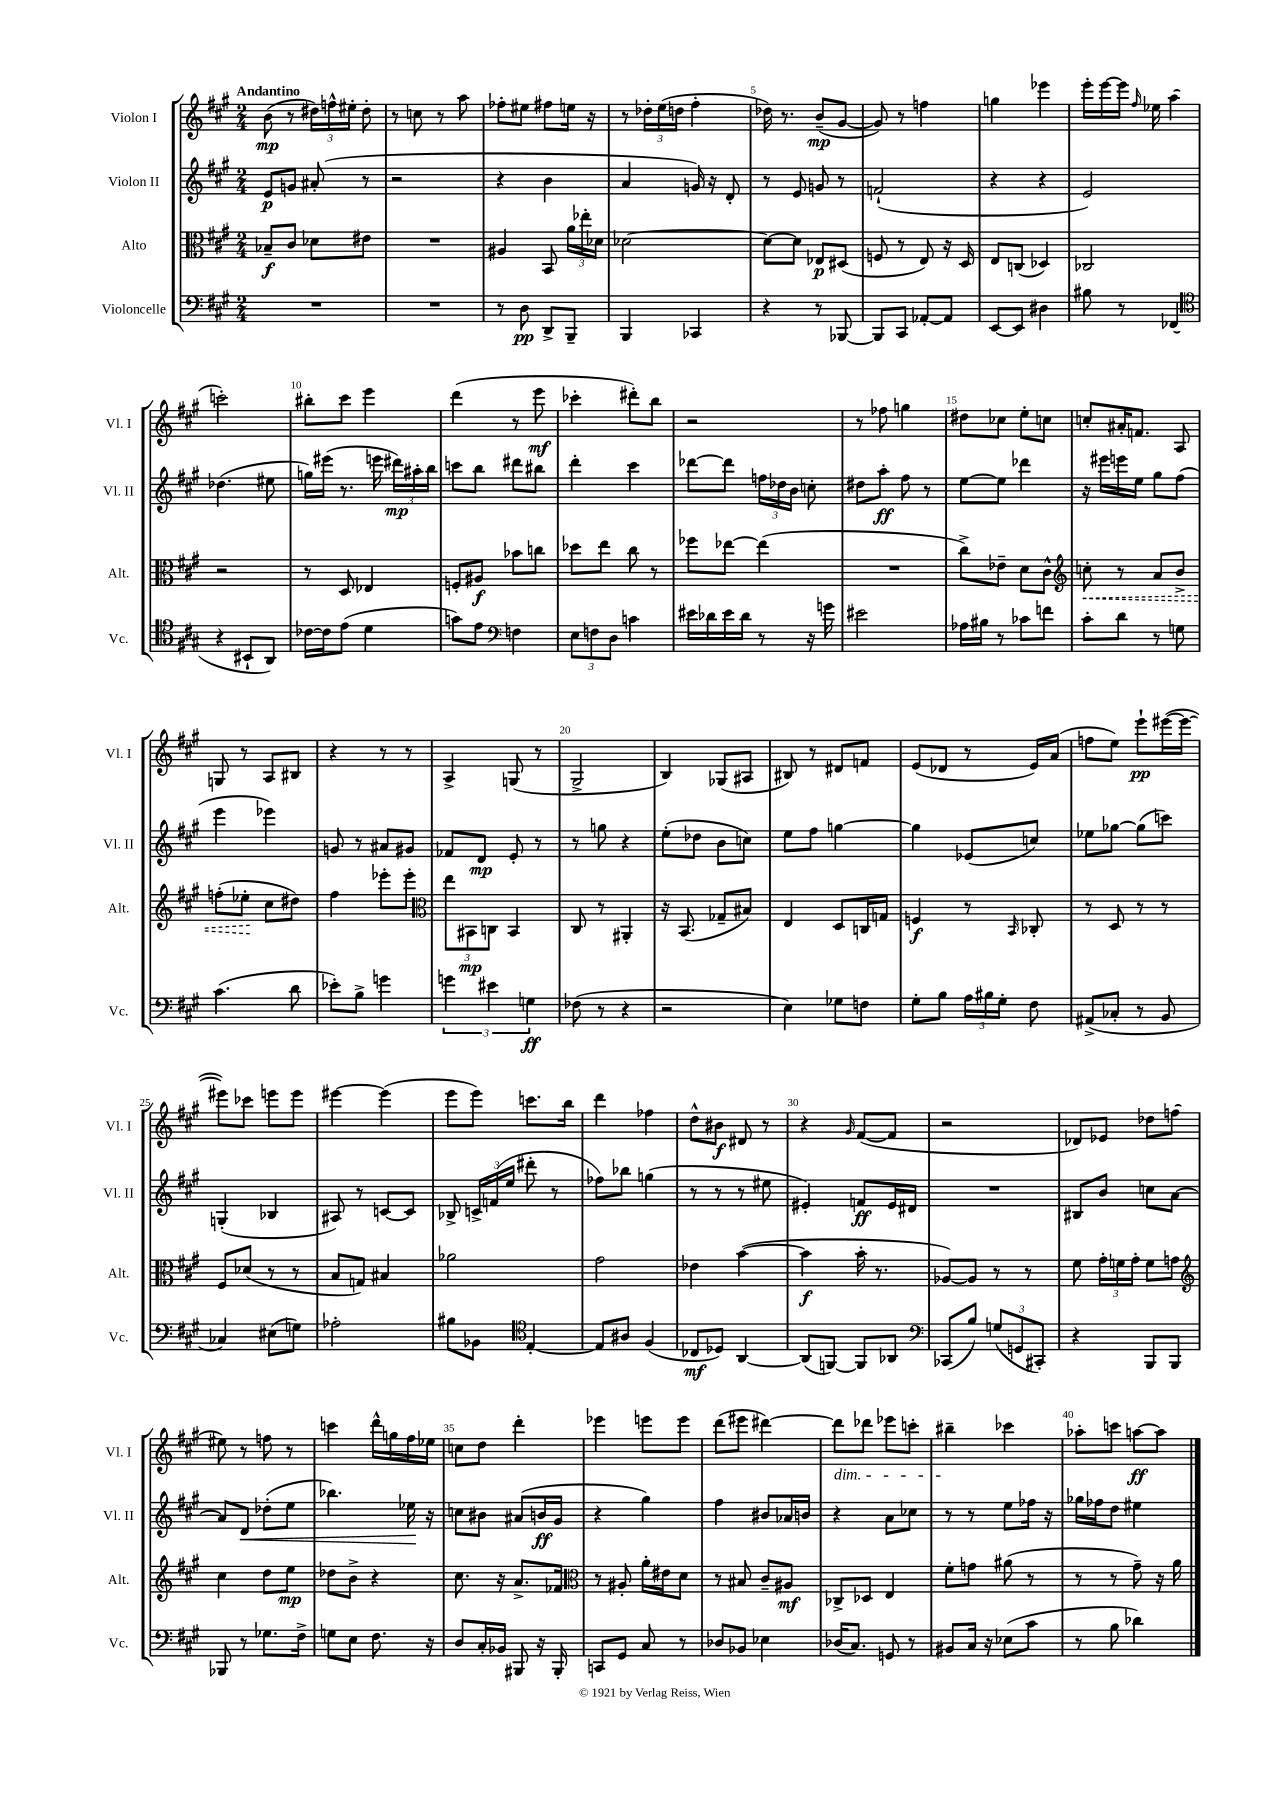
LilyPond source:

<<
\new StaffGroup <<
\new Staff = "s0" \with { instrumentName = "Violon I" shortInstrumentName = "Vl. I" } {
    \clef treble \key a \major \numericTimeSignature \time 2/4 \tempo "Andantino"
    \autoBeamOff b'8\mp( r8 \tuplet 3/2 { dis''16[) f''16-^ eis''16]-. } dis''8-. |
    r8 c''8 r8 a''8 |
    fes''8[-. eis''8] fis''8[ e''16] r16 |
    r8 \tuplet 3/2 { des''16[-. e''16( d''16] } fis''4-. |
    des''16) r8. b'8[--\mp( gis'8]~ |
    gis'8) r8 f''4 |
    g''4 ees'''4 |
    e'''16[-. e'''16~ e'''16] \grace { fis''16 } ees''16 a''4( |
    c'''2-.) |
    bis''8[-. cis'''8] e'''4 |
    d'''4( r8 e'''8\mf |
    ces'''4-. dis'''8[-.) b''8] |
    r2 |
    r8 fes''8 g''4 |
    dis''8[ ces''8] e''8[-. c''8] |
    c''8[-. ais'16-. f'8.] a8 |
    g8 r8 a8[ bis8] |
    r4 r8 r8 |
    a4-> g8( r8 |
    gis2-> |
    b4) ges8[( ais8] |
    bis8) r8 dis'8[ f'8] |
    e'8[( des'8] r8 e'16[) a'16]( |
    f''8[ e''8]) e'''8[-!\pp eis'''16~( eis'''16]~ |
    eis'''8[) ces'''8] e'''8[ e'''8] |
    eis'''4~ eis'''4( |
    e'''8[ e'''8]) c'''8.[ b''16] |
    d'''4 fes''4 |
    d''8[-^ bis'8]\f dis'8 r8 |
    r4 \grace { gis'16 } fis'8[~( fis'8] |
    r2 |
    des'8[) ees'8] des''8[ f''8]( |
    eis''8) r8 f''8 r8 |
    c'''4 d'''16[-^ g''16 fis''16 ees''16] |
    c''8[ d''8] d'''4-. |
    ees'''4 e'''8[ e'''8] |
    d'''8[( eis'''8] dis'''4~) |
    dis'''8[\dim des'''8] ees'''8[ c'''8]-. |
    bis''4--\! ces'''4 |
    aes''8[-. c'''8] a''8[~\ff a''8] \bar "|." |
}
\new Staff = "s1" \with { instrumentName = "Violon II" shortInstrumentName = "Vl. II" } {
    \clef treble \key a \major \numericTimeSignature \time 2/4
    \autoBeamOff e'8[\p g'8] ais'8-.( r8 |
    r2 |
    r4 b'4 |
    a'4 g'16) r16 d'8-. |
    r8 e'8 g'8 r8 |
    f'2-!( |
    r4 r4 |
    e'2) |
    des''4.( eis''8 |
    g''16[) eis'''16]( r8. e'''16 \tuplet 3/2 { dis'''16[\mp) ais''16-. b''16] } |
    c'''8[ b''8] dis'''8[ bis''8] |
    d'''4-. cis'''4 |
    des'''8[~ des'''8] \tuplet 3/2 { f''16[ des''16 b'16] } c''8-. |
    dis''8[ a''8]-.\ff fis''8 r8 |
    e''8[~ e''8] des'''4 |
    r16 eis'''16[ e'''16 e''16] gis''8[ fis''8]( |
    e'''4 ees'''4) |
    g'8 r8 ais'8[ gis'8] |
    fes'8[ d'8]\mp e'8-. r8 |
    r8 g''8 r4 |
    e''8[-.( des''8] b'8[ c''8]) |
    e''8[ fis''8] g''4~ |
    g''4 ees'8[( c''8]) |
    ees''8[ ges''8]~ ges''8[( c'''8]) |
    g4-.( bes4 |
    ais8) r8 c'8[~ c'8] |
    bes8-> \tuplet 3/2 { c'16[-> f'16( e''16] } dis'''8-. r8 |
    fes''8[) bes''8] g''4( |
    r8 r8 r8 eis''8 |
    eis'4-.) f'8[\ff eis'16 dis'16] |
    R2 |
    bis8[ b'8] c''8[ a'8]~ |
    a'8[ d'8]\< des''8[-.( e''8] |
    bes''4.) ees''16\! r16 |
    c''8[ bis'8] ais'8[( b'16\ff gis'16] |
    r4 gis''4) |
    fis''4 bis'8[ aes'16 b'16] |
    r4 a'8[ ces''8] |
    r8 r8 e''8[ fes''16] r16 |
    ges''16[ fes''16 d''8] eis''4 \bar "|." |
}
\new Staff = "s2" \with { instrumentName = "Alto" shortInstrumentName = "Alt." } {
    \clef alto \key a \major \numericTimeSignature \time 2/4
    \autoBeamOff bes8[--\f cis'8] des'8[ eis'8] |
    R2 |
    ais4 b,8 \tuplet 3/2 { a'16[ ees''16-. des'16] } |
    des'2~ |
    des'8[~ des'8] ees8[\p dis8]( |
    f8 r8 e8) r16 d16 |
    e8[ c8]( des4) |
    ces2 |
    r2 |
    r8 d8 ees4 |
    f8[-. ais8]\f bes'8[ c''8] |
    des''8[ e''8] cis''8 r8 |
    fes''8[ ees''8]~ ees''4( |
    R2 |
    cis''8[->) ees'8]-- d'8[ cis'8]-^ |
    \clef treble \once \override Hairpin.style = #'dashed-line c''8-.\< r8 a'8[ b'8]-> |
    f''8[-.( ees''8]-.\! cis''8[ dis''8]) |
    fis''4 ees'''8[-. ees'''8]-. |
    \clef alto \tuplet 3/2 { e''8[ bis,8\mp c8] } bis,4 |
    cis8 r8 ais,4-. |
    r16 b,8.( ges8[-- bis8]) |
    e4 d8[ c16 g16] |
    f4\f r8 \grace { b,16 } ces8-. |
    r8 d8 r8 r8 |
    fis8[ des'8]( r8 r8 |
    b8[ g8]) bis4 |
    aes'2 |
    gis'2 |
    ees'4 b'4~( |
    b'4\f b'16-. r8. |
    aes8[~) aes8] r8 r8 |
    fis'8 \tuplet 3/2 { gis'16[-. f'16 gis'16]-. } f'8[ g'8] |
    \clef treble cis''4 d''8[ e''8]\mp |
    des''8[ b'8]-> r4 |
    cis''8. r16 a'8.[-> fes'16] |
    \clef alto r8 ais8-. a'16[-. eis'16 d'8] |
    r8 bis8 cis'8[-- ais8]\mf |
    ces8[-> des8] e4 |
    fis'8[-. g'8] ais'8( r8 |
    r8 r8 gis'8--) r16 a'16 \bar "|." |
}
\new Staff = "s3" \with { instrumentName = "Violoncelle" shortInstrumentName = "Vc." } {
    \clef bass \key a \major \numericTimeSignature \time 2/4
    \autoBeamOff R2 |
    R2 |
    r8 d8\pp d,8[-> b,,8]-- |
    b,,4 ces,4 |
    r4 r8 bes,,8~ |
    bes,,8[ cis,8] aes,8[~-. aes,8] |
    e,8[~ e,8] dis4 |
    bis8 r8 fes,4( |
    \clef tenor r4 bis,8[-! a,8]) |
    ces'16[~ ces'16 e'8]( d'4 |
    g'8[) e'8] \clef bass f4 |
    \tuplet 3/2 { e8[ f8 d8] } c'4 |
    eis'16[ des'16 eis'16 des'16] r8 r16 g'16 |
    eis'2 |
    aes16[ bis16] r8 ces'8[ f'8] |
    cis'8[-. d'8] r8 g8 |
    cis'4.( d'8 |
    ees'8[-.) b8]-> g'4 |
    \tuplet 3/2 { g'4 eis'4 g4\ff } |
    fes8( r8 r4 |
    r2 |
    e4) ges8[ f8] |
    gis8[-. b8] \tuplet 3/2 { a16[ bis16 gis16]-. } fis8 |
    ais,8[->( ces8]-. r8 b,8 |
    ces4) eis8[( g8]) |
    aes2-. |
    bis8[ bes,8] \clef tenor e4~-. |
    e8[ ais8] fis4( |
    ces8[\mf des8]) a,4~ |
    a,8[( f,8]~) f,8[ aes,8] |
    \clef bass ces,8[( b8]) \tuplet 3/2 { g8[( g,8 cis,8]-.) } |
    r4 b,,8[ b,,8] |
    bes,,8 r8 ges8.[ fis16]-> |
    g8[ e8] fis8. r16 |
    d8[ cis16-. bes,16] bis,,8 r16 bis,,16-. |
    c,8[ gis,8] cis8 r8 |
    des8[ bes,8] ees4 |
    des16[( cis8.]) g,8 r8 |
    bis,8[ cis16] r16 ees8[( cis'8] |
    r8 b8 des'4) \bar "|." |
}
>>
>>
\layout { \context { \Score \override BarNumber.break-visibility = ##(#f #t #t) barNumberVisibility = #(every-nth-bar-number-visible 5) } }
